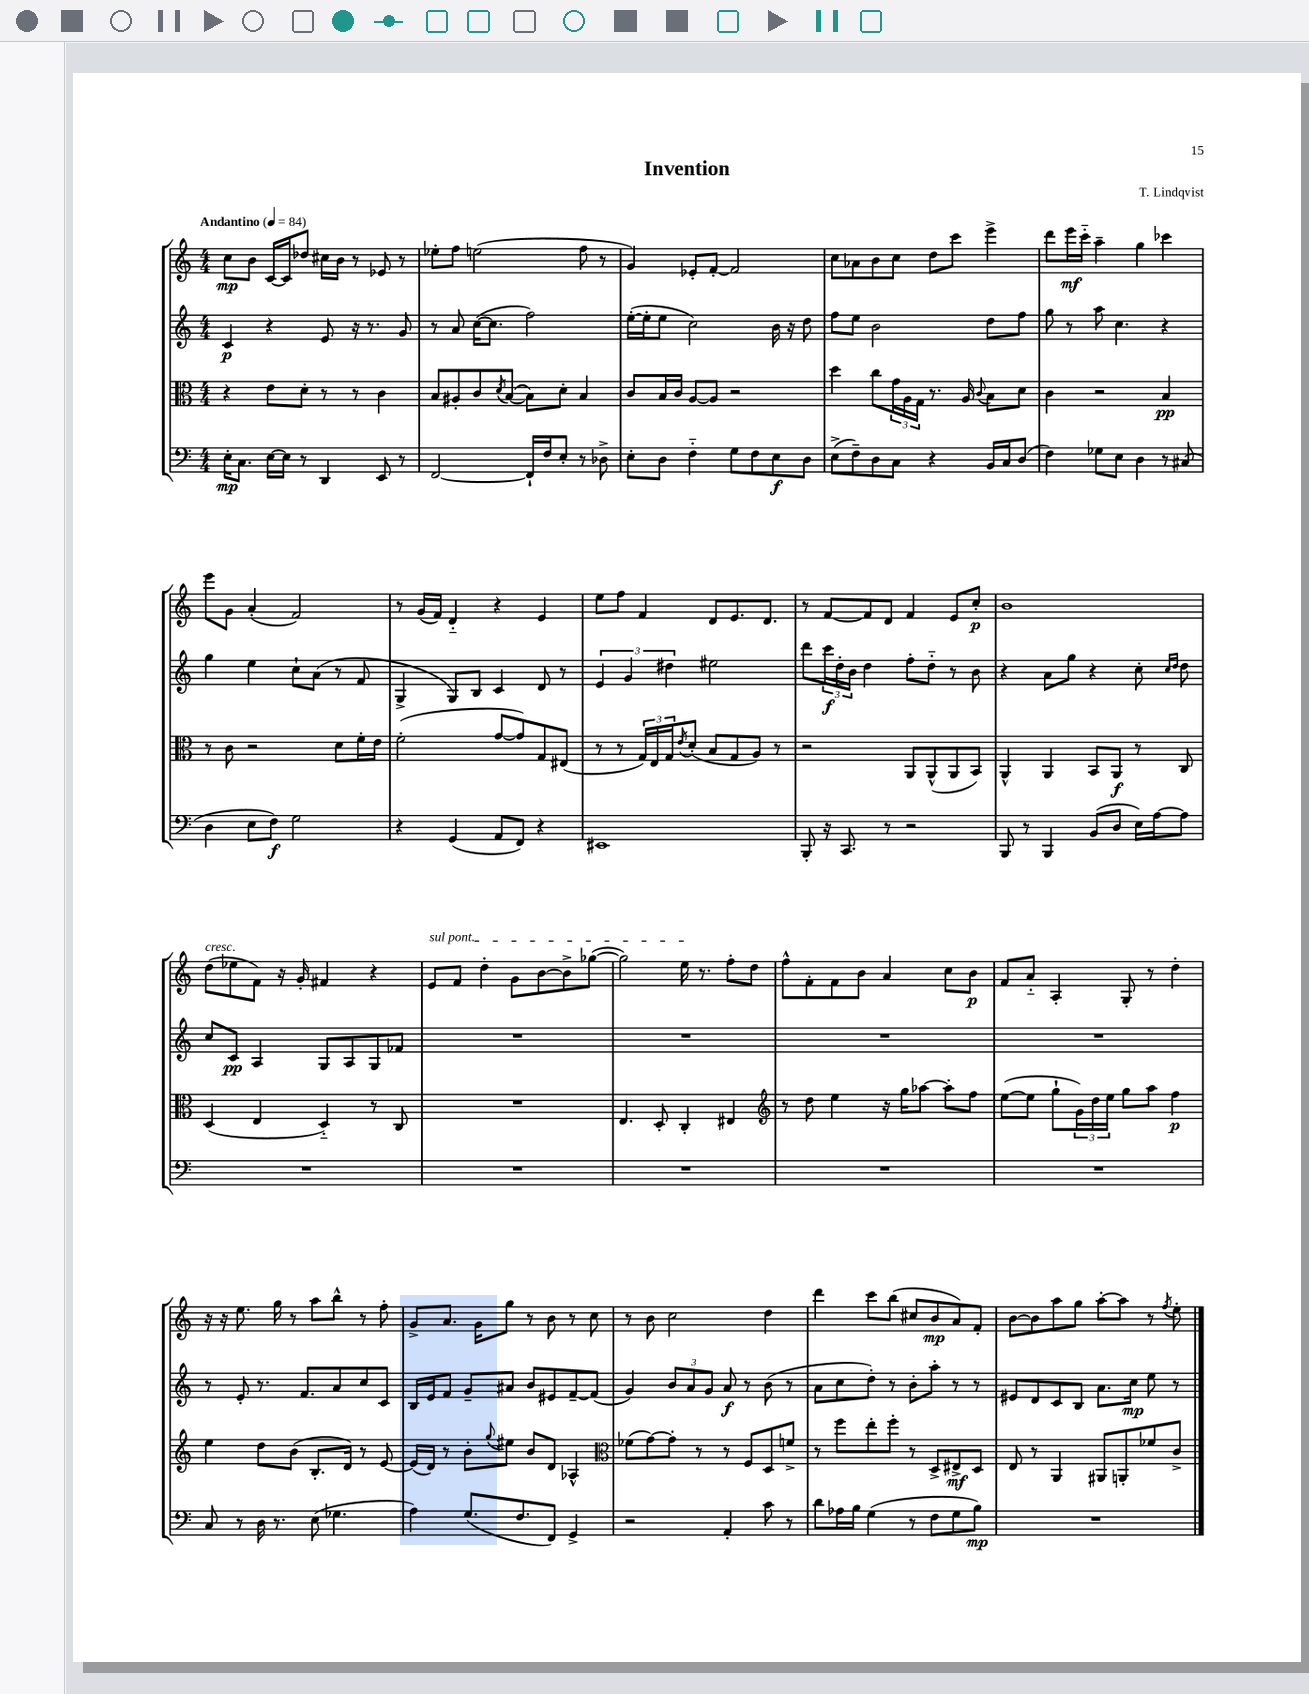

**kern	**dynam	**kern	**dynam	**kern	**dynam	**kern	**dynam
*part4	*part4	*part3	*part3	*part2	*part2	*part1	*part1
*staff4	*staff4	*staff3	*staff3	*staff2	*staff2	*staff1	*staff1
*clefF4	*	*clefC3	*	*clefG2	*	*clefG2	*
*k[]	*	*k[]	*	*k[]	*	*k[]	*
*M4/4	*	*M4/4	*	*M4/4	*	*M4/4	*
*MM84	*	*MM84	*	*MM84	*	*MM84	*
=1	=1	=1	=1	=1	=1	=1	=1
!	!	!	!	!	!	!LO:TX:a:B:t=Andantino	!
16E'\KL	mp	4r	.	4c/	p	8cc\L	mp
8.C\J	.	.	.	.	.	.	.
.	.	.	.	.	.	8b\J	.
[16E\LL	.	8e\L	.	4r	.	[16c/LL	.
16E\JJ]	.	.	.	.	.	16c/J]	.
8r	.	8d'\J	.	.	.	8dd-X/J	.
4DD/	.	8r	.	8e/	.	16cc#X\LL	.
.	.	.	.	.	.	16b\JJ	.
.	.	8r	.	16r	.	8r	.
.	.	.	.	8.r	.	.	.
8EE/	.	4c\	.	.	.	8e-X/	.
8r	.	.	.	8g/	.	8r	.
=2	=2	=2	=2	=2	=2	=2	=2
[2FF/	.	8B/L	.	8r	.	8ee-X'\L	.
.	.	8A#X'/	.	8a/	.	8ff\J	.
.	.	8c/	.	([16cc\KL	.	(2een\	.
.	.	.	.	8.cc\J]	.	.	.
.	.	8qd/	.	.	.	.	.
.	.	([8B/J	.	.	.	.	.
16FF`/LL]	.	8B\L])	.	2ff\)	.	.	.
16F/J	.	.	.	.	.	.	.
8E'/J	.	8d'\J	.	.	.	.	.
8r	.	4B/	.	.	.	8ff\	.
8D-X^\	.	.	.	.	.	8r	.
=3	=3	=3	=3	=3	=3	=3	=3
8E'\L	.	8c/L	.	([16ee'\LL	.	4g/)	.
.	.	.	.	16ee'\J]	.	.	.
8D\J	.	16B/L	.	8ee\J	.	.	.
.	.	16c/JJ	.	.	.	.	.
4F\	.	[8A/L	.	2cc\)	.	8e-X'/L	.
.	.	8A/J]	.	.	.	[8f'/J	.
8G\L	.	2r	.	.	.	2f/]	.
8F\	.	.	.	.	.	.	.
8E\	f	.	.	16b\	.	.	.
.	.	.	.	16r	.	.	.
8D\J	.	.	.	8dd\	.	.	.
=4	=4	=4	=4	=4	=4	=4	=4
(8E^\L	.	4dd\	.	8ff\L	.	8cc\L	.
8F~\)	.	.	.	8ee\J	.	8a-X\	.
8D\	.	8cc\L	.	2b\	.	8b\	.
8C\J	.	24g\L	.	.	.	8cc\J	.
.	.	24A\	.	.	.	.	.
.	.	24G\JJ	.	.	.	.	.
4r	.	8.r	.	.	.	8dd\L	.
.	.	.	.	.	.	8ccc\J	.
.	.	16A/	.	.	.	.	.
.	.	8qqc/	.	.	.	.	.
16BB/LL	.	8B\L	.	8dd\L	.	4eee^\	.
16C/J	.	.	.	.	.	.	.
(8D/J	.	8d\J	.	8ff\J	.	.	.
=5	=5	=5	=5	=5	=5	=5	=5
4F\)	.	4c\	.	8gg\	.	8ddd\L	.
.	.	.	.	8r	.	16eee\L	mf
.	.	.	.	.	.	16ccc\JJ	.
8G-X\L	.	2r	.	8aa\	.	4aa~\	.
8E\J	.	.	.	4.cc\	.	.	.
4D\	.	.	.	.	.	4gg\	.
8r	.	4B/	pp	4r	.	4ccc-X\	.
(8C#X/	.	.	.	.	.	.	.
!!LO:LB:g=z
=6	=6	=6	=6	=6	=6	=6	=6
4D\	.	8r	.	4gg\	.	8eee\L	.
.	.	8c\	.	.	.	8g\J	.
8E\L	.	2r	.	4ee\	.	(4a'/	.
8F\J)	f	.	.	.	.	.	.
2G\	.	.	.	8cc`\L	.	2f/)	.
.	.	.	.	(8a\J	.	.	.
.	.	8d\L	.	8r	.	.	.
.	.	16f'\L	.	8f/	.	.	.
.	.	16e\JJ	.	.	.	.	.
=7	=7	=7	=7	=7	=7	=7	=7
4r	.	(2f'\	.	4G^/	.	8r	.
.	.	.	.	.	.	(16g/LL	.
.	.	.	.	.	.	16f/JJ)	.
(4GG/	.	.	.	8G/L)	.	4d/	.
.	.	.	.	8B/J	.	.	.
8AA/L	.	[8g/L	.	4c/	.	4r	.
8FF/J)	.	8g/])	.	.	.	.	.
4r	.	8G/	.	8d/	.	4e/	.
.	.	(8E#X/J	.	8r	.	.	.
=8	=8	=8	=8	=8	=8	=8	=8
1EE#X	.	8r	.	6e/	.	8ee\L	.
.	.	8r	.	.	.	8ff\J	.
.	.	.	.	6g/	.	.	.
.	.	24G/LL)	.	.	.	4f/	.
.	.	24E/	.	.	.	.	.
.	.	24G/J	.	6dd#X\	.	.	.
.	.	8qe/	.	.	.	.	.
.	.	(8d'/J	.	.	.	.	.
.	.	8B/L	.	2ee#X\	.	8d/L	.
.	.	8G/	.	.	.	8.e/	.
.	.	8A/J)	.	.	.	.	.
.	.	.	.	.	.	8.d/J	.
.	.	8r	.	.	.	.	.
=9	=9	=9	=9	=9	=9	=9	=9
8BBB'/	.	2r	.	8ddd\L	.	8r	.
16r	.	.	.	24ccc\L	f	[8f/L	.
.	.	.	.	24dd'\	.	.	.
8.CC/	.	.	.	.	.	.	.
.	.	.	.	24b\JJ	.	.	.
.	.	.	.	4dd\	.	8f/]	.
8r	.	.	.	.	.	8d/J	.
2r	.	8AA/L	.	8ff'\L	.	4f/	.
.	.	(8AA^^/	.	8dd\J	.	.	.
.	.	8AA/	.	8r	.	8e/L	.
.	.	8BB/J)	.	8b\	.	8cc'/J	p
=10	=10	=10	=10	=10	=10	=10	=10
8BBB/	.	4AA^^/	.	4r	.	1b	.
8r	.	.	.	.	.	.	.
4BBB/	.	4AA/	.	8a\L	.	.	.
.	.	.	.	8gg\J	.	.	.
(8BB/L	.	8BB/L	.	4r	.	.	.
8D/J	.	8AA/J	f	.	.	.	.
16E\LL)	.	8r	.	8cc'\	.	.	.
[16A\J	.	.	.	.	.	.	.
.	.	.	.	16qqcc/LL	.	.	.
.	.	.	.	16qqdd/JJ	.	.	.
8A\J]	.	8C/	.	8dd\	.	.	.
!!LO:LB:g=z
=11	=11	=11	=11	=11	=11	=11	=11
!	!	!	!	!	!	!LO:TX:a:i:t=cresc.	!
1r	.	(4D/	.	8cc/L	.	(8dd\L	.
.	.	.	.	8c/J	pp	8ee-X\	.
.	.	4E/	.	4A/	.	8f\J)	.
.	.	.	.	.	.	16r	.
.	.	.	.	.	.	16g'/	.
.	.	4D/)	.	8G/L	.	4f#X/	.
.	.	.	.	8A/	.	.	.
.	.	8r	.	8G/	.	4r	.
.	.	8C/	.	8f-X/J	.	.	.
=12	=12	=12	=12	=12	=12	=12	=12
!	!	!	!	!	!	!LO:TX:a:i:t=sul pont.	!
1r	.	1r	.	1r	.	8e/L	.
.	.	.	.	.	.	8f/J	.
.	.	.	.	.	.	4dd'\	.
.	.	.	.	.	.	8g\L	.
.	.	.	.	.	.	[8b\	.
.	.	.	.	.	.	8b^\]	.
.	.	.	.	.	.	([8gg-X\J	.
=13	=13	=13	=13	=13	=13	=13	=13
1r	.	4.E/	.	1r	.	2gg-\])	.
.	.	8D'/	.	.	.	.	.
.	.	4C'/	.	.	.	16ee\	.
.	.	.	.	.	.	8.r	.
.	.	4E#X/	.	.	.	8ff'\L	.
.	.	.	.	.	.	8dd\J	.
=14	=14	=14	=14	=14	=14	=14	=14
*	*	*clefG2	*	*	*	*	*
1r	.	8r	.	1r	.	8ff^^\L	.
.	.	8dd\	.	.	.	8f'\	.
.	.	4ee\	.	.	.	8f\	.
.	.	.	.	.	.	8b\J	.
.	.	16r	.	.	.	4a/	.
.	.	16gg\KL	.	.	.	.	.
.	.	[8aa-X\J	.	.	.	.	.
.	.	8aa-'\L]	.	.	.	8cc\L	.
.	.	8ff\J	.	.	.	8b\J	p
=15	=15	=15	=15	=15	=15	=15	=15
1r	.	([8ee\L	.	1r	.	8f/L	.
.	.	8ee\J]	.	.	.	8a/J	.
.	.	8gg`\L	.	.	.	4A'/	.
.	.	24g\L)	.	.	.	.	.
.	.	24dd\	.	.	.	.	.
.	.	24ee\JJ	.	.	.	.	.
.	.	8gg\L	.	.	.	8G'/	.
.	.	8aa\J	.	.	.	8r	.
.	.	4ff\	p	.	.	4dd'\	.
!!LO:LB:g=z
=16	=16	=16	=16	=16	=16	=16	=16
8C/	.	4ee\	.	8r	.	16r	.
.	.	.	.	.	.	16r	.
8r	.	.	.	8e'/	.	8.ee\	.
16D\	.	8dd\L	.	8.r	.	.	.
8.r	.	.	.	.	.	16gg\	.
.	.	(8b\J	.	.	.	8r	.
.	.	.	.	8.f/L	.	.	.
(8E\	.	8.B'/L	.	.	.	8aa\L	.
4.G-X\	.	.	.	8a/	.	8bb^^\J	.
.	.	16d/Jk)	.	.	.	.	.
.	.	8r	.	8cc/	.	8r	.
.	.	[8e/	.	8c/J	.	8ff'\	.
=17	=17	=17	=17	=17	=17	=17	=17
4A\)	.	(16e/LL]	.	16B/LL	.	8g^/L	.
.	.	16d/JJ)	.	16e/J	.	.	.
.	.	8r	.	8f/J	.	8.a/J	.
(8.G/L	.	8b'\L	.	8g~/L	.	.	.
.	.	.	.	.	.	16g\KL	.
.	.	8qqgg/	.	.	.	.	.
.	.	8ee#X\J	.	8a#X/J	.	8gg\J	.
8.F/	.	.	.	.	.	.	.
.	.	8b/L	.	8b/L	.	8r	.
8FF/J)	.	8d/J	.	8e#X/	.	8b\	.
4GG^/	.	4A-X^^/	.	[8f~/	.	8r	.
.	.	.	.	(8f/J]	.	8cc\	.
=18	=18	=18	=18	=18	=18	=18	=18
*	*	*clefC3	*	*	*	*	*
2r	.	(8f-X\L	.	4g/)	.	8r	.
.	.	[8g\)	.	.	.	8b\	.
.	.	8g'\J]	.	12b/L	.	2cc\	.
.	.	.	.	12a/	.	.	.
.	.	8r	.	.	.	.	.
.	.	.	.	12g/J	.	.	.
4AA'/	.	8r	.	8a/	f	.	.
.	.	8F/L	.	8r	.	.	.
8c\	.	8D/	.	(8b\	.	4dd\	.
8r	.	8fn^/J	.	8r	.	.	.
=19	=19	=19	=19	=19	=19	=19	=19
8d\L	.	8r	.	8a\L	.	4ddd\	.
16A-X\L	.	8ff\L	.	8cc\	.	.	.
16B\JJ	.	.	.	.	.	.	.
(4G\	.	8ee'\	.	8dd'\J)	.	8ccc\L	.
.	.	8ff'\J	.	8r	.	(8bb\J	.
8r	.	8r	.	8b'\L	.	8cc#X/L	.
8F\L	.	8D^/L	.	8aa'\J	.	8b/	mp
8G\	.	8E#X^/	mf	8r	.	8a/)	.
8B\J)	mp	8D/J	.	8r	.	8f'/J	.
=20	=20	=20	=20	=20	=20	=20	=20
1r	.	8E/	.	8e#X/L	.	[8b\L	.
.	.	8r	.	8d/	.	8b\]	.
.	.	4AA/	.	8c/	.	8aa\	.
.	.	.	.	8B/J	.	8gg\J	.
.	.	8AA#X/L	.	8.a\L	.	[8aa'\L	.
.	.	8AAn'/	.	.	.	8aa\J]	.
.	.	.	.	16cc\Jk	mp	.	.
.	.	8f-X/	.	8ee\	.	8r	.
.	.	.	.	.	.	8qff/	.
.	.	8c^/J	.	8r	.	8ee'\	.
==	==	==	==	==	==	==	==
*-	*-	*-	*-	*-	*-	*-	*-
